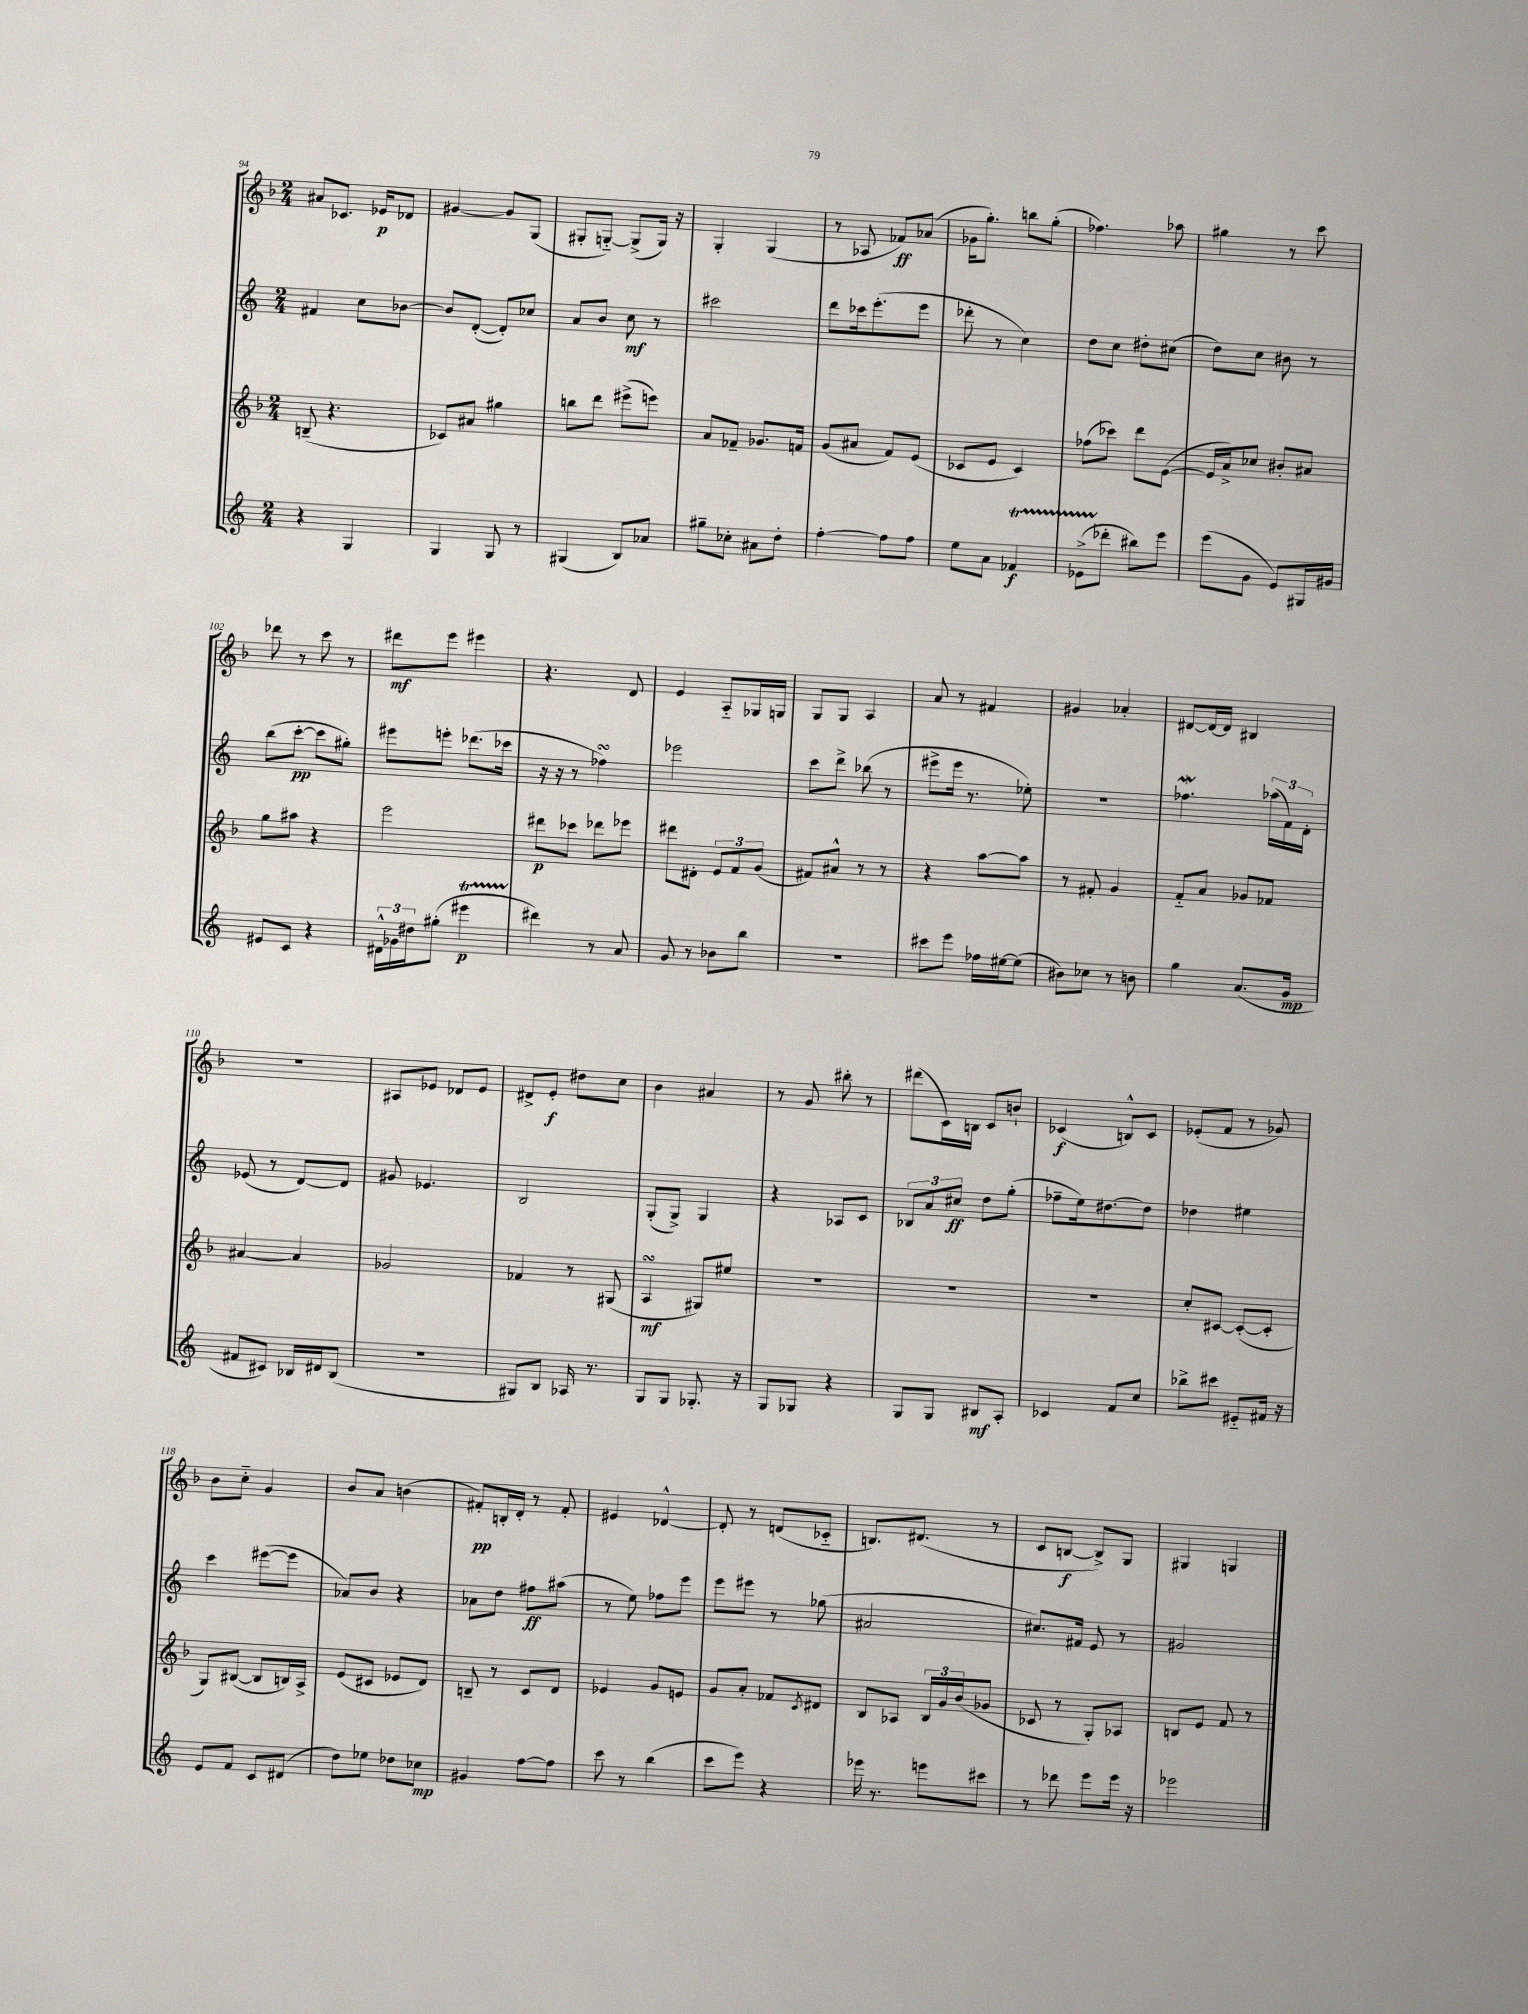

**kern	**kern	**kern	**kern
*staff4	*staff3	*staff2	*staff1
*clefG2	*clefG2	*clefG2	*clefG2
*k[]	*k[b-]	*k[]	*k[b-]
*M2/4	*M2/4	*M2/4	*M2/4
4r	(8B~	4f#	8a#
.	4.r	.	8.c-
4G	.	8cc	.
.	.	.	16e-
.	.	[8b-	8d-
=	=	=	=
4G	8c-)	8b-]	[4g#
.	8a#	([8d'	.
8G	4gg#	8d'])	8g#]
8r	.	8cc-	(8G
=	=	=	=
(4G#	8bb	8a	8G#'
.	8ddd	8b	[8G'~)
8B)	(8eee#^	8cc	(8G^]
8a-	8eee)	8r	16G)
.	.	.	16r
=	=	=	=
8gg#~	8a	2ccc#	4G'
8cc-'	8f-~	.	.
8a#	8.g-	.	(4G
8dd'	.	.	.
.	16f	.	.
=	=	=	=
[4ff'	(8g	8ddd	8r
.	8a#	16ccc-	8A-
.	.	(8.eee'	.
8ff]	8f)	.	8f-)
8ff	(8e	8eee	(8a-
=	=	=	=
8ee	8c-	8ddd-'	16g-
.	.	.	8.gg')
8a	8e	8r	.
4f-	4c-)	4cc)	8bb
.	.	.	(8gg'
=	=	=	=
(8e-^	(8ff-	8dd	4.ff-)
8ddd-'	8ccc-)	8cc	.
8bb#)	8ddd	8dd#'	.
8eee	([8e	(8cc#	8aa-
=	=	=	=
(8eee	16e]	8dd)	4gg#
.	16a^)	.	.
8g	8cc-	8cc	.
8e)	8b#'	8b#	8r
16G#	8a#	8r	8ccc
16g#	.	.	.
=	=	=	=
8e#	8gg	(8bb	8ddd-
8c	8aa#	[8ccc'	8r
4r	4r	8ccc]	8ccc
.	.	8gg#')	8r
=	=	=	=
24d#^^	2eee	8eee#	8ddd#
24g-	.	.	.
24dd#	.	.	.
(8gg#'	.	8eee'	8eee
4eee#	.	(8.ddd-	4eee#
.	.	16ccc-	.
=	=	=	=
4ddd#)	8ddd#	16r	4.r
.	.	16r	.
.	8ccc-	8r	.
8r	8ddd-	4ff-)	.
8a	8eee-	.	8d
=	=	=	=
8g	8ddd#	2eee-	4e
8r	8d#'	.	.
8b-	12e	.	8A'~
.	12f	.	.
8bb	.	.	16G-
.	(12g	.	.
.	.	.	16G
=	=	=	=
2r	8f#)	8ccc	8G
.	8a#^^	8ddd^	8G
.	8r	(8bb-	4A
.	8r	8r	.
=	=	=	=
8ccc#	4r	8eee#^	8a
8eee	.	16eee#	8r
.	.	8.r	.
16ff-	[8aa	.	4f#
[16ee#	.	.	.
(8ee#]	8aa]	8ee-')	.
=	=	=	=
8b#)	8r	2r	4g#
8cc-	8f#'	.	.
8r	4g	.	4a-'
8b	.	.	.
=	=	=	=
4gg	8f'~	4.ff-	[8d#
.	8a	.	16d#_
.	.	.	16d#]
(8.a	8g-	.	4B#
.	8f-	(24aa-	.
.	.	24f)	.
16g	.	.	.
.	.	24d'	.
=	=	=	=
8f#	[4a#	(8e-	2r
8c#)	.	8r	.
16B-	4a#]	[8d)	.
16d#	.	.	.
(8B-	.	8d]	.
=	=	=	=
2r	2g-	8g#	8A#
.	.	4.e-	8e-
.	.	.	8d-
.	.	.	8e-
=	=	=	=
8G#)	4f-	2B	8d#^
8B	.	.	8e'
16A-	8r	.	8dd#
8.r	.	.	.
.	(8G#	.	8cc
=	=	=	=
8G	4A	(8G'	4b-
8G	.	8G^)	.
8.G-'	8G#)	4G	4a#
.	8ee#	.	.
16r	.	.	.
=	=	=	=
8G	2r	4r	8r
8G-	.	.	8g
4r	.	8A-	8bb#'
.	.	8c	8r
=	=	=	=
8G	2r	12B-	(8ddd#
.	.	12a	.
8G	.	.	16c)
.	.	12cc#	.
.	.	.	16B
8B#	.	8dd	8c
8A'	.	(8gg'	8b`
=	=	=	=
4c-	2r	8ff-~	(4c-
.	.	16ee)	.
.	.	[8.dd#	.
8f	.	.	8B^^)
8cc	.	8dd#]	8c-
=	=	=	=
8bb-^	8cc'	4dd-	(8e-'
8ccc#	[8c#	.	8f
8e#'~	(8c#'_	4ee#	8r
16f#	8c#']	.	8g-)
16r	.	.	.
=	=	=	=
8e	8G)	4ccc	8b-
8f	([8B#	.	8cc'~
8c	8B#]	([8eee#	4g
(8d#	16B)	8eee#]	.
.	16A^	.	.
=	=	=	=
8dd)	(8e	8a-)	8b-
8ee-	8c#	8b	8a
8dd-	8e-	4r	(4b
8cc-	8d)	.	.
=	=	=	=
4g#	8B~	8a-	8f#')
.	8r	8dd	16B'
.	.	.	16d'
[8ff	8c	8ff#	8r
8ff]	8d	(8aa#	8f#'
=	=	=	=
8ccc	4e-	8r	4e#
8r	.	8ee)	.
(4bb	8g	8ff-	[4d-^^
.	8e	8eee	.
=	=	=	=
8ccc	8g	8eee	8d-']
8eee)	8a'	8eee#	8r
4r	8f-	8r	(8d
.	8qc	.	.
.	8d#	(8gg-	8c-'~
=	=	=	=
16eee-	8B-	2a#	8.B)
8.r	.	.	.
.	8A-	.	.
.	.	.	(8.d#
8eee	24B-	.	.
.	24g	.	.
.	(24b-	.	.
8ccc#	8g-	.	8r
=	=	=	=
8r	8c-	8.cc#)	8c
8ddd-	8r	.	[8B
.	.	16f#	.
8eee	8G')	8e	8B^])
16eee	8A-	8r	8G
16r	.	.	.
=	=	=	=
2eee-	8B	2g#	4G#
.	8e	.	.
.	8f	.	4G
.	8r	.	.
==	==	==	==
*-	*-	*-	*-
